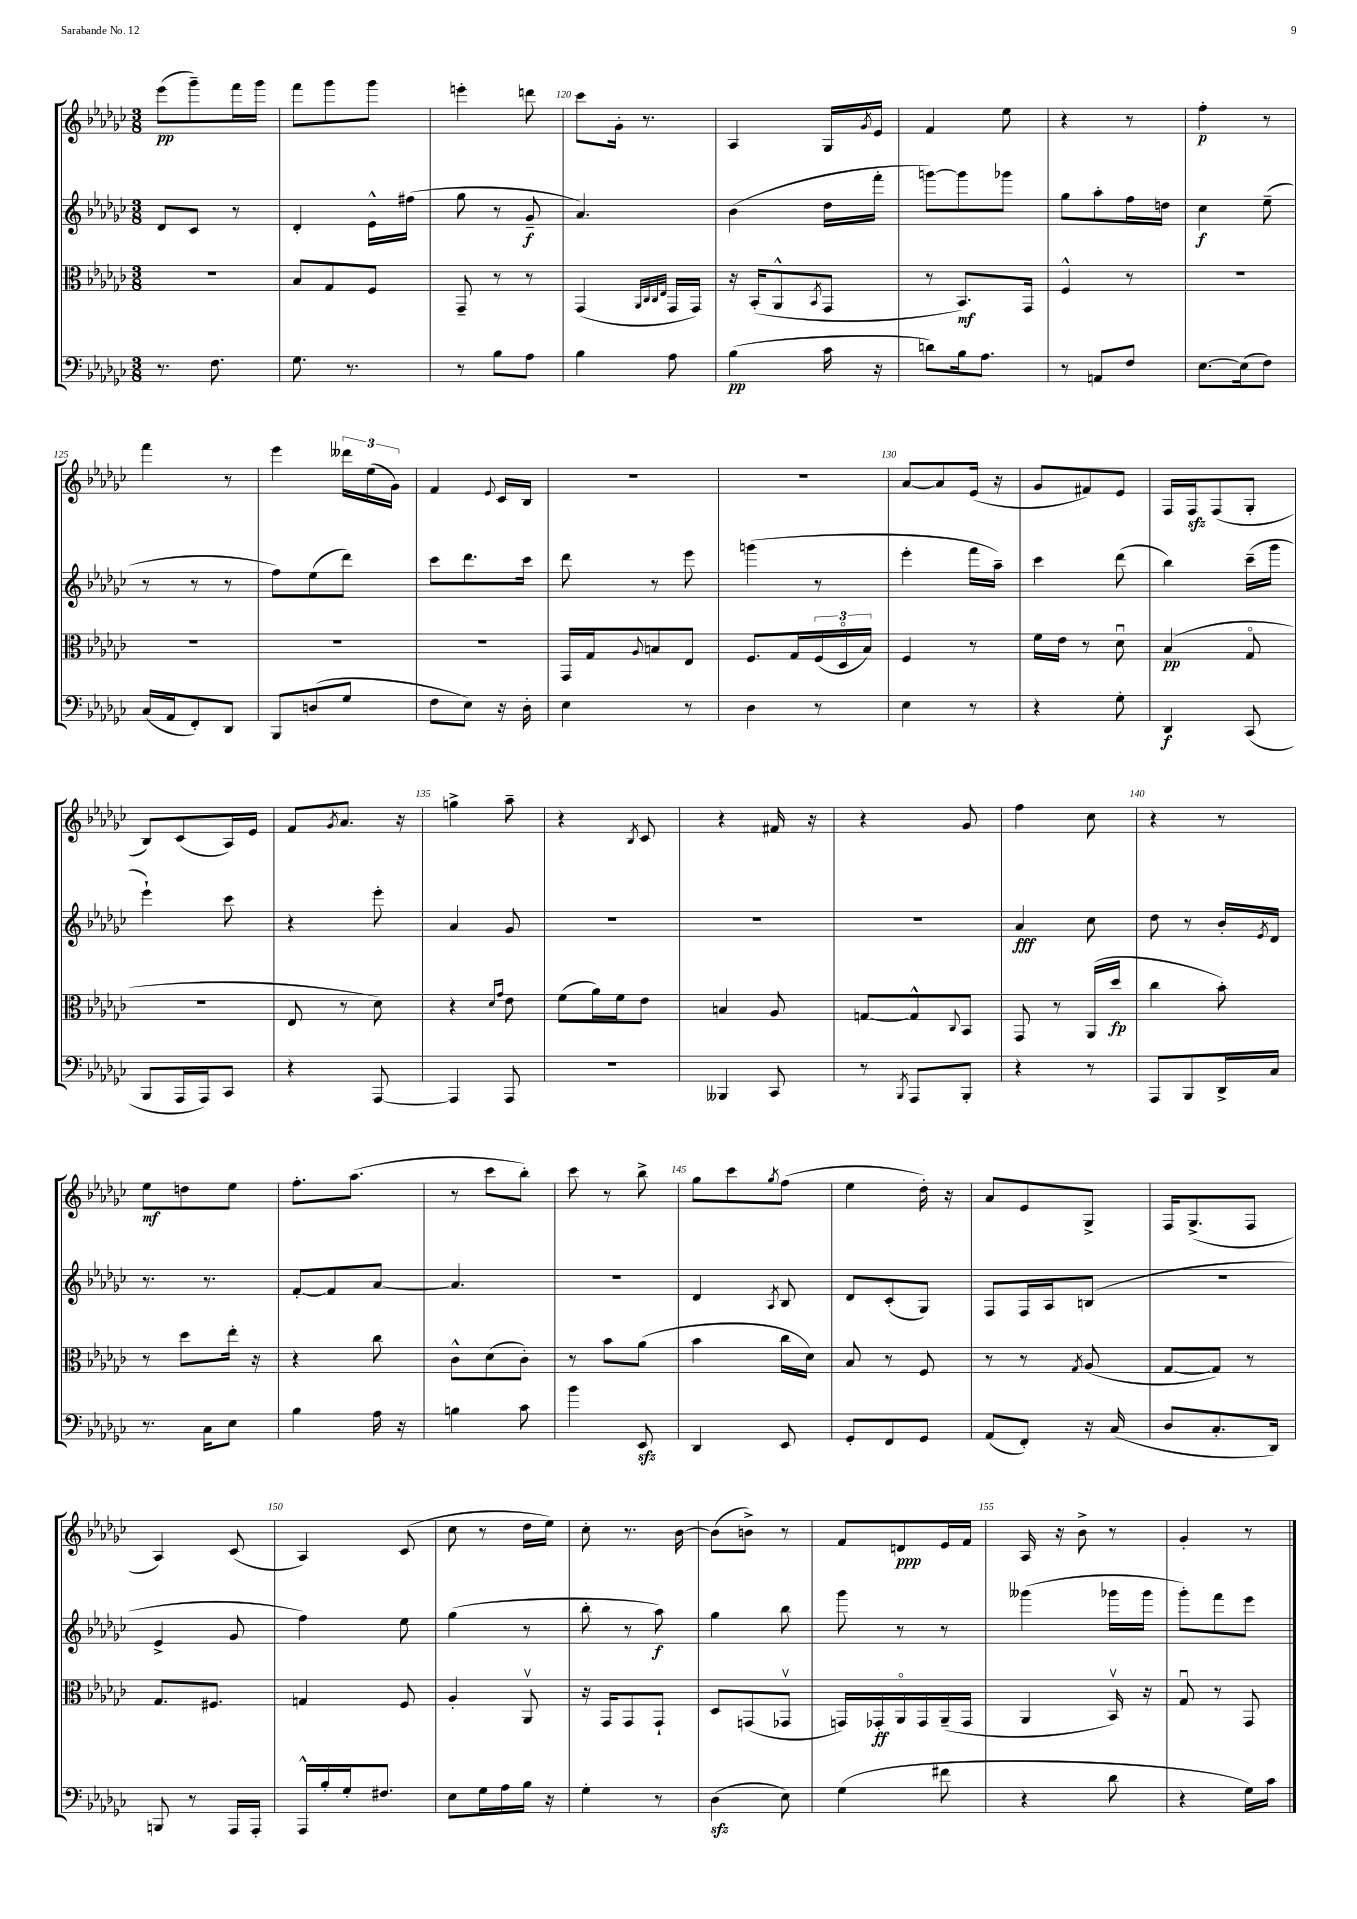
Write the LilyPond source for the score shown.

<<
\new StaffGroup <<
\new Staff = "s0" {
    \clef treble \key ges \major \numericTimeSignature \time 3/8
    ees'''8\pp( ges'''8--) f'''16 ges'''16 |
    f'''8 ges'''8 ges'''8 |
    e'''4-. d'''8 |
    ces'''8 ges'16-. r8. |
    aes4 ges16 \acciaccatura { ges'8 } ees'16 |
    f'4 ees''8 |
    r4 r8 |
    f''4-.\p r8 |
    f'''4 r8 |
    ees'''4 \tuplet 3/2 { deses'''16 ees''16( ges'16) } |
    f'4 \appoggiatura { ees'8 } ces'16 bes16 |
    R4. |
    R4. |
    aes'8~ aes'8 ees'16( r16 |
    ges'8 fis'8) ees'8 |
    f16 f16\sfz f8( ges8-. |
    bes8) ces'8( aes16) ees'16 |
    f'8 \acciaccatura { ges'8 } aes'8. r16 |
    g''4-> aes''8-- |
    r4 \acciaccatura { bes8 } ces'8 |
    r4 fis'16 r16 |
    r4 ges'8 |
    f''4 ces''8 |
    r4 r8 |
    ees''8\mf d''8 ees''8 |
    f''8.-. aes''8.( |
    r8 ces'''8 bes''8-.) |
    ces'''8 r8 bes''8-> |
    ges''8 ces'''8 \acciaccatura { ges''8 } f''8( |
    ees''4 des''16-.) r16 |
    aes'8 ees'8 ges8-> |
    f16 ges8.->( f8 |
    aes4) ces'8( |
    aes4) ces'8( |
    ces''8 r8 des''16 ees''16) |
    ces''8-. r8. bes'16~ |
    bes'8( b'8->) r8 |
    f'8 d'8\ppp ees'16 f'16 |
    aes16 r16 bes'8-> r8 |
    ges'4-. r8 \bar "|." |
}
\new Staff = "s1" {
    \clef treble \key ges \major \numericTimeSignature \time 3/8
    des'8 ces'8 r8 |
    des'4-. ees'16-^ fis''16( |
    ges''8 r8 ges'8--\f |
    aes'4.) |
    bes'4( des''16 f'''16-. |
    g'''8~) g'''8 ges'''8 |
    ges''8 aes''8-. f''16 d''16 |
    ces''4\f ees''8--( |
    r8 r8 r8 |
    f''8) ees''8( des'''8) |
    ces'''8 des'''8. ces'''16 |
    des'''8 r8 ees'''8 |
    g'''4( r8 |
    ees'''4-. f'''16 aes''16--) |
    ces'''4 des'''8( |
    bes''4) ces'''16--( ges'''16 |
    ees'''4-!) ces'''8 |
    r4 ees'''8-. |
    aes'4 ges'8 |
    R4. |
    R4. |
    R4. |
    aes'4\fff ces''8 |
    des''8 r8 bes'16-. \acciaccatura { ees'8 } des'16 |
    r8. r8. |
    f'8~-. f'8 aes'8~ |
    aes'4. |
    R4. |
    des'4 \acciaccatura { aes8 } bes8 |
    des'8 ces'8-.( ges8) |
    f8 f16 aes16 b8( |
    R4. |
    ees'4-> ges'8 |
    f''4) ees''8 |
    ges''4( r8 |
    bes''8-. r8 aes''8\f) |
    ges''4 bes''8 |
    ges'''8 r8 r8 |
    geses'''4( ges'''16 ges'''16 |
    ges'''8-.) f'''8 ees'''8 \bar "|." |
}
\new Staff = "s2" {
    \clef alto \key ges \major \numericTimeSignature \time 3/8
    R4. |
    bes8 ges8 f8 |
    ges,8-- r8 r8 |
    ges,4( \grace { aes,32 ces32 ces32 ees32 } ges,16 ges,16) |
    r16 bes,16-.( aes,8-^ \acciaccatura { bes,8 } ges,8 |
    r8 bes,8.\mf) ges,16 |
    f4-^ r8 |
    R4. |
    R4. |
    R4. |
    R4. |
    ges,16 ges16 \appoggiatura { aes8 } b8 ees8 |
    f8. ges16 \tuplet 3/2 { f16( des16\flageolet bes16) } |
    f4 r8 |
    f'16 ees'16 r8 des'8\downbow |
    bes4\pp( ges8\flageolet |
    R4. |
    ees8 r8 des'8) |
    r4 \grace { des'16 ges'16 } ees'8 |
    f'8( aes'16) f'16 ees'8 |
    b4 aes8 |
    g8~ g8-^ \appoggiatura { ces8 } bes,8 |
    ges,8 r8 aes,16( des''16\fp |
    ces''4 bes'8-.) |
    r8 des''8 ees''16-. r16 |
    r4 ces''8 |
    ces'8-^ des'8( ces'8-.) |
    r8 bes'8 aes'8( |
    bes'4 ces''16 des'16) |
    bes8 r8 f8 |
    r8 r8 \acciaccatura { ges8 } aes8( |
    ges8~ ges8) r8 |
    ges8. fis8. |
    g4 f8 |
    aes4-. aes,8\upbow |
    r16 ges,16 ges,8 ges,8-! |
    des8 g,8( ges,8\upbow |
    g,16) ges,16-.\ff aes,16\flageolet ges,16 aes,16--( ges,16 |
    aes,4 bes,16\upbow) r16 |
    ges8\downbow r8 ges,8 \bar "|." |
}
\new Staff = "s3" {
    \clef bass \key ges \major \numericTimeSignature \time 3/8
    r8. f8. |
    ges8. r8. |
    r8 bes8 aes8 |
    bes4 aes8 |
    bes4\pp( ces'16 r16 |
    d'8) bes16 aes8. |
    r8 a,8 f8 |
    ees8.~ ees16( f8) |
    ces16( aes,16 f,8-.) des,8 |
    bes,,8 d8( ges8 |
    f8 ees8) r16 des16-. |
    ees4 r8 |
    des4 r8 |
    ees4 r8 |
    r4 ges8-. |
    des,4\f ces,8( |
    bes,,8 aes,,16 aes,,16) ces,8 |
    r4 aes,,8~ |
    aes,,4 aes,,8 |
    R4. |
    beses,,4 ces,8 |
    r8 \acciaccatura { bes,,8 } aes,,8 bes,,8-. |
    r4 r8 |
    aes,,8 bes,,8 des,16-> ces16 |
    r8. ces16 ees8 |
    bes4 aes16 r16 |
    b4 ces'8 |
    bes'4 ees,8\sfz |
    des,4 ees,8 |
    ges,8-. f,8 ges,8 |
    aes,8( f,8-.) r16 ces16( |
    des8 ces8.-. des,16) |
    b,,8 r8 aes,,16 aes,,16-. |
    aes,,16-^ bes16-. ges16-. fis8. |
    ees8 ges16 aes16 bes16 r16 |
    ges4-. r8 |
    des4\sfz( ees8) |
    ges4( fis'8 |
    r4 des'8 |
    r4 ges16) ces'16 \bar "|." |
}
>>
>>
\layout { \context { \Score currentBarNumber = #117 \override BarNumber.break-visibility = ##(#f #t #t) barNumberVisibility = #(every-nth-bar-number-visible 5) } }
